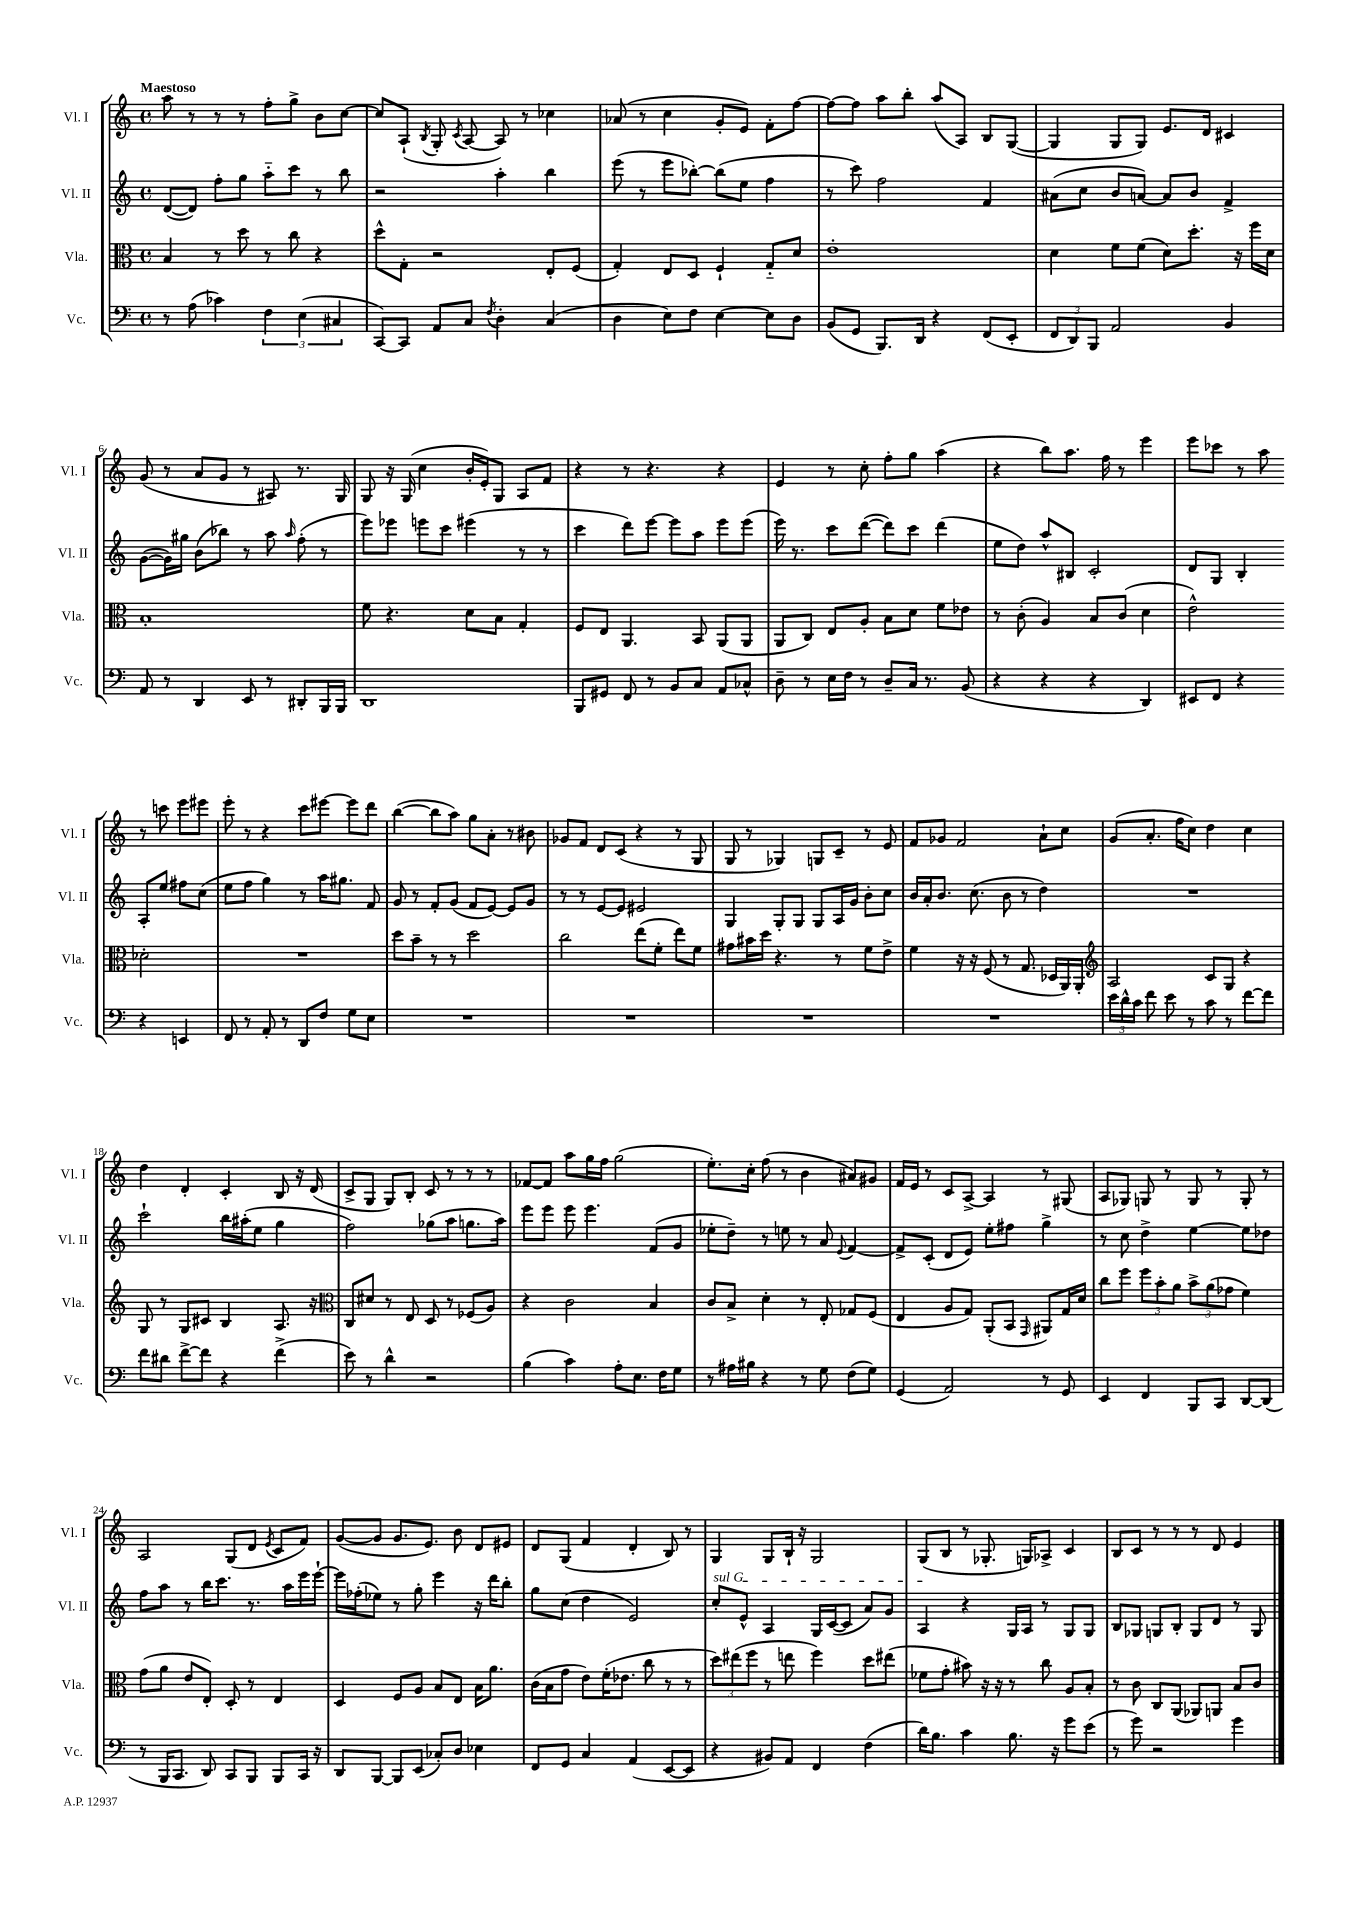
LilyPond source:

<<
\new StaffGroup <<
\new Staff = "s0" \with { instrumentName = "Vl. I" shortInstrumentName = "Vl. I" } {
    \clef treble \key c \major \defaultTimeSignature \time 4/4 \tempo "Maestoso"
    \autoBeamOff a''8 r8 r8 r8 f''8[-. g''8]-> b'8[ c''8]~ |
    c''8[ a8]-!( \acciaccatura { b8 } g8-. \acciaccatura { c'8 } a8~ a8) r8 ces''4 |
    aes'8( r8 c''4 g'8[-. e'8]) f'8[-. f''8]~ |
    f''8[~ f''8] a''8[ b''8]-. a''8[( a8]) b8[ g8]~( |
    g4 g8[ g8]) e'8.[ d'16] cis'4 |
    g'8( r8 a'8[ g'8] r8 ais8) r8. g16 |
    g8 r16 g16( c''4 b'16[-. e'16-.) g8] a8[ f'8] |
    r4 r8 r4. r4 |
    e'4 r8 c''8-. f''8[-. g''8] a''4( |
    r4 b''8[) a''8.] f''16 r8 e'''4 |
    e'''8[ ces'''8] r8 a''8 r8 c'''8 e'''8[ eis'''8] |
    e'''8-. r8 r4 c'''8[ eis'''8]~ eis'''8[ d'''8] |
    b''4~( b''8[ a''8]) g''8[ a'8]-. r8 bis'8 |
    ges'8[ f'8] d'8[ c'8]( r4 r8 g8 |
    g8 r8 ges4) g8[ c'8]-- r8 e'8 |
    f'8[ ges'8] f'2 a'8[-! c''8] |
    g'8[( a'8.]-. f''16[ c''8]) d''4 c''4 |
    d''4 d'4-. c'4-. b8 r16 d'16( |
    c'8[-> g8] g8[) b8]-. c'8 r8 r8 r8 |
    fes'8[~ fes'8] a''8[ g''16 f''16] g''2( |
    e''8.[-.) c''16]-. f''8( r8 b'4 ais'8[) gis'8] |
    f'16[ e'16] r8 c'8[ a8]~-> a4 r8 gis8( |
    a8[ ges8]) g8 r8 g8 r8 g8-. r8 |
    a2 g8[( d'8] \acciaccatura { e'8 } c'8[ f'8]) |
    g'8[~( g'8] g'8.[ e'8.]) b'8 d'8[ eis'8] |
    d'8[ g8]( f'4 d'4-. b8) r8 |
    g4 g8[ b16]-! r16 g2 |
    g8[( b8] r8 ges8.-. g16[) aes8]-> c'4 |
    b8[ c'8] r8 r8 r8 d'8 e'4 \bar "|." |
}
\new Staff = "s1" \with { instrumentName = "Vl. II" shortInstrumentName = "Vl. II" } {
    \clef treble \key c \major \defaultTimeSignature \time 4/4
    \autoBeamOff d'8[~( d'8]) f''8[-. g''8] a''8[-_ c'''8] r8 b''8 |
    r2 a''4-. b''4 |
    e'''8( r8 e'''8[ bes''8]~-.) bes''8[( e''8] f''4 |
    r8 c'''8) f''2 f'4 |
    ais'8[( c''8] b'8[ a'8]~) a'8[ b'8] f'4-> |
    g'8[~( g'16) gis''16] b'8[( bes''8]) r8 a''8 \grace { a''16 } f''8-.( r8 |
    e'''8[) ees'''8] e'''8[ c'''8] eis'''4( r8 r8 |
    c'''4 d'''8[) e'''8]~ e'''8[ a''8] e'''8[ e'''8]( |
    e'''16) r8. c'''8[ d'''8]~( d'''8[) c'''8] d'''4( |
    e''8[ d''8]) a''8[-^ bis8] c'2-. |
    d'8[ g8] b4-. a8[-. e''8] fis''8[ c''8]( |
    e''8[ f''8] g''4) r8 a''16[ gis''8.] f'8 |
    g'8 r8 f'8[-. g'8]( f'8[ e'8]~) e'8[ g'8] |
    r8 r8 e'8[~ e'8] eis'2 |
    g4 g8[-. g8] g8[ a16 g'16] b'8[-. c''8] |
    b'16[ a'16-. b'8.] c''8.( b'8 r8 d''4) |
    R1 |
    c'''2-! b''16[ ais''16-.( e''8] g''4 |
    f''2) ges''8[( a''8] g''8.[ a''16]) |
    e'''8[ e'''8] e'''8 e'''4. f'8[( g'8] |
    ees''8[-. d''8]--) r8 e''8 r8 a'8 \appoggiatura { e'8 } f'4~ |
    f'8[-> c'8]-.( d'8[ e'8]) e''8[-. fis''8] g''4-> |
    r8 c''8 d''4-> e''4~ e''8[ des''8] |
    f''8[ a''8] r8 b''16[ c'''8.] r8. a''16[ e'''16 e'''16]~-! |
    e'''16[ fes''16-.( ees''8]) r8 g''8-. e'''4 r16 d'''16[ b''8]-. |
    g''8[ c''8]( d''4 e'2) |
    \once \override TextSpanner.bound-details.left.text = \markup { \italic "sul G" } c''8[-.\startTextSpan e'8]-^ a4 g16[ c'16~( c'8] a'8[) g'8] |
    a4\stopTextSpan r4 g16[ a16] r8 g8[ g8] |
    b8[ ges8] g8[ b8]-. g8[ d'8] r8 g8 \bar "|." |
}
\new Staff = "s2" \with { instrumentName = "Vla." shortInstrumentName = "Vla." } {
    \clef alto \key c \major \defaultTimeSignature \time 4/4
    \autoBeamOff b4 r8 d''8 r8 c''8 r4 |
    d''8[-^ g8]-. r2 e8[-. f8]( |
    g4-.) e8[ d8] f4-! g8[-_ d'8] |
    e'1-. |
    d'4 f'8[ f'8]( d'8[) d''8.]-. r16 f''16[ d'16] |
    b1-. |
    f'8 r4. d'8[ b8] g4-. |
    f8[ e8] a,4. b,8 a,8[( a,8] |
    a,8[ c8]) e8[ a8]-. b8[ d'8] f'8[ ees'8] |
    r8 c'8-.( a4) b8[ c'8]( d'4 |
    e'2-^) des'2-. |
    R1 |
    d''8[ b'8]-- r8 r8 d''2 |
    c''2 e''8[( f'8]-. e''8[) f'8] |
    gis'8[ bis'16 d''16] r4. r8 f'8[ e'8]-> |
    f'4 r16 r16 f8( r8 g8. des16[ a,16) a,16]-. |
    \clef treble a2 c'8[ g8] r4 |
    g8 r8 g8[ cis'8] b4 a8. r16 |
    \clef alto c8[ dis'8] r8 e8 d8 r8 fes8[( a8]) |
    r4 c'2 b4 |
    c'8[ b8]-> d'4-. r8 e8-. ges8[ f8]( |
    e4 a8[ g8]) a,8[-.( b,8] \grace { g,16 } ais,8[) g16 d'16] |
    c''8[ f''8] \tuplet 3/2 { f''8[ b'8-. a'8] } \tuplet 3/2 { b'8[-> a'8( ges'8] } f'4) |
    g'8[( a'8] e'8[ e8]-.) d8-. r8 e4 |
    d4 f8[ a8] b8[ e8] b16[ a'8.] |
    c'16[( b16 g'8] e'8[) f'16-.( ees'8.] c''8 r8 r8 |
    \tuplet 3/2 { d''8[) eis''8( f''8] } r8 e''8 f''4) d''8[ eis''8]( |
    fes'8[ g'8]-. bis'8) r16 r16 r8 c''8 a8[ b8]-. |
    r8 c'8 c8[ a,8]( aes,8[) a,8] b8[ c'8] \bar "|." |
}
\new Staff = "s3" \with { instrumentName = "Vc." shortInstrumentName = "Vc." } {
    \clef bass \key c \major \defaultTimeSignature \time 4/4
    \autoBeamOff r8 a8( ces'4) \tuplet 3/2 { f4 e4( cis4 } |
    c,8[~) c,8] a,8[ c8] \acciaccatura { f8 } d4-. c4( |
    d4 e8[) f8] e4~ e8[ d8] |
    b,8[( g,8] b,,8.[) d,16] r4 f,8[( e,8]-. |
    \tuplet 3/2 { f,8[ d,8) b,,8] } a,2 b,4 |
    a,8 r8 d,4 e,8 r8 dis,8[-. b,,16 b,,16] |
    d,1 |
    b,,8[ gis,8] f,8 r8 b,8[ c8] a,8[ ces8]-^ |
    d8-- r8 e16[ f16] r8 d8[-- c16] r8. b,8( |
    r4 r4 r4 d,4) |
    eis,8[ f,8] r4 r4 e,4 |
    f,8 r8 a,8-. r8 d,8[ f8] g8[ e8] |
    R1 |
    R1 |
    R1 |
    R1 |
    \tuplet 3/2 { e'16[ d'16-^ c'16] } f'8 e'8 r8 c'8 r8 f'8[~ f'8] |
    f'8[ dis'8] f'8[~-> f'8] r4 f'4->( |
    e'8) r8 d'4-^ r2 |
    b4( c'4) a8[-. e8.] f16[ g8] |
    r8 ais16[ bis16] r4 r8 g8 f8[( g8]) |
    g,4( a,2) r8 g,8 |
    e,4 f,4 b,,8[ c,8] d,8[~ d,8]( |
    r8 b,,16[ c,8.] d,8) c,8[ b,,8] b,,8[ c,16] r16 |
    d,8[ b,,8]~ b,,8[ e,8]( ces8[-.) d8] ees4 |
    f,8[ g,8] c4 a,4( e,8[~ e,8] |
    r4 bis,8[) a,8] f,4 f4( |
    d'16[) b8.] c'4 b8. r16 g'8[ e'8]( |
    r8 g'8) r2 g'4 \bar "|." |
}
>>
>>
